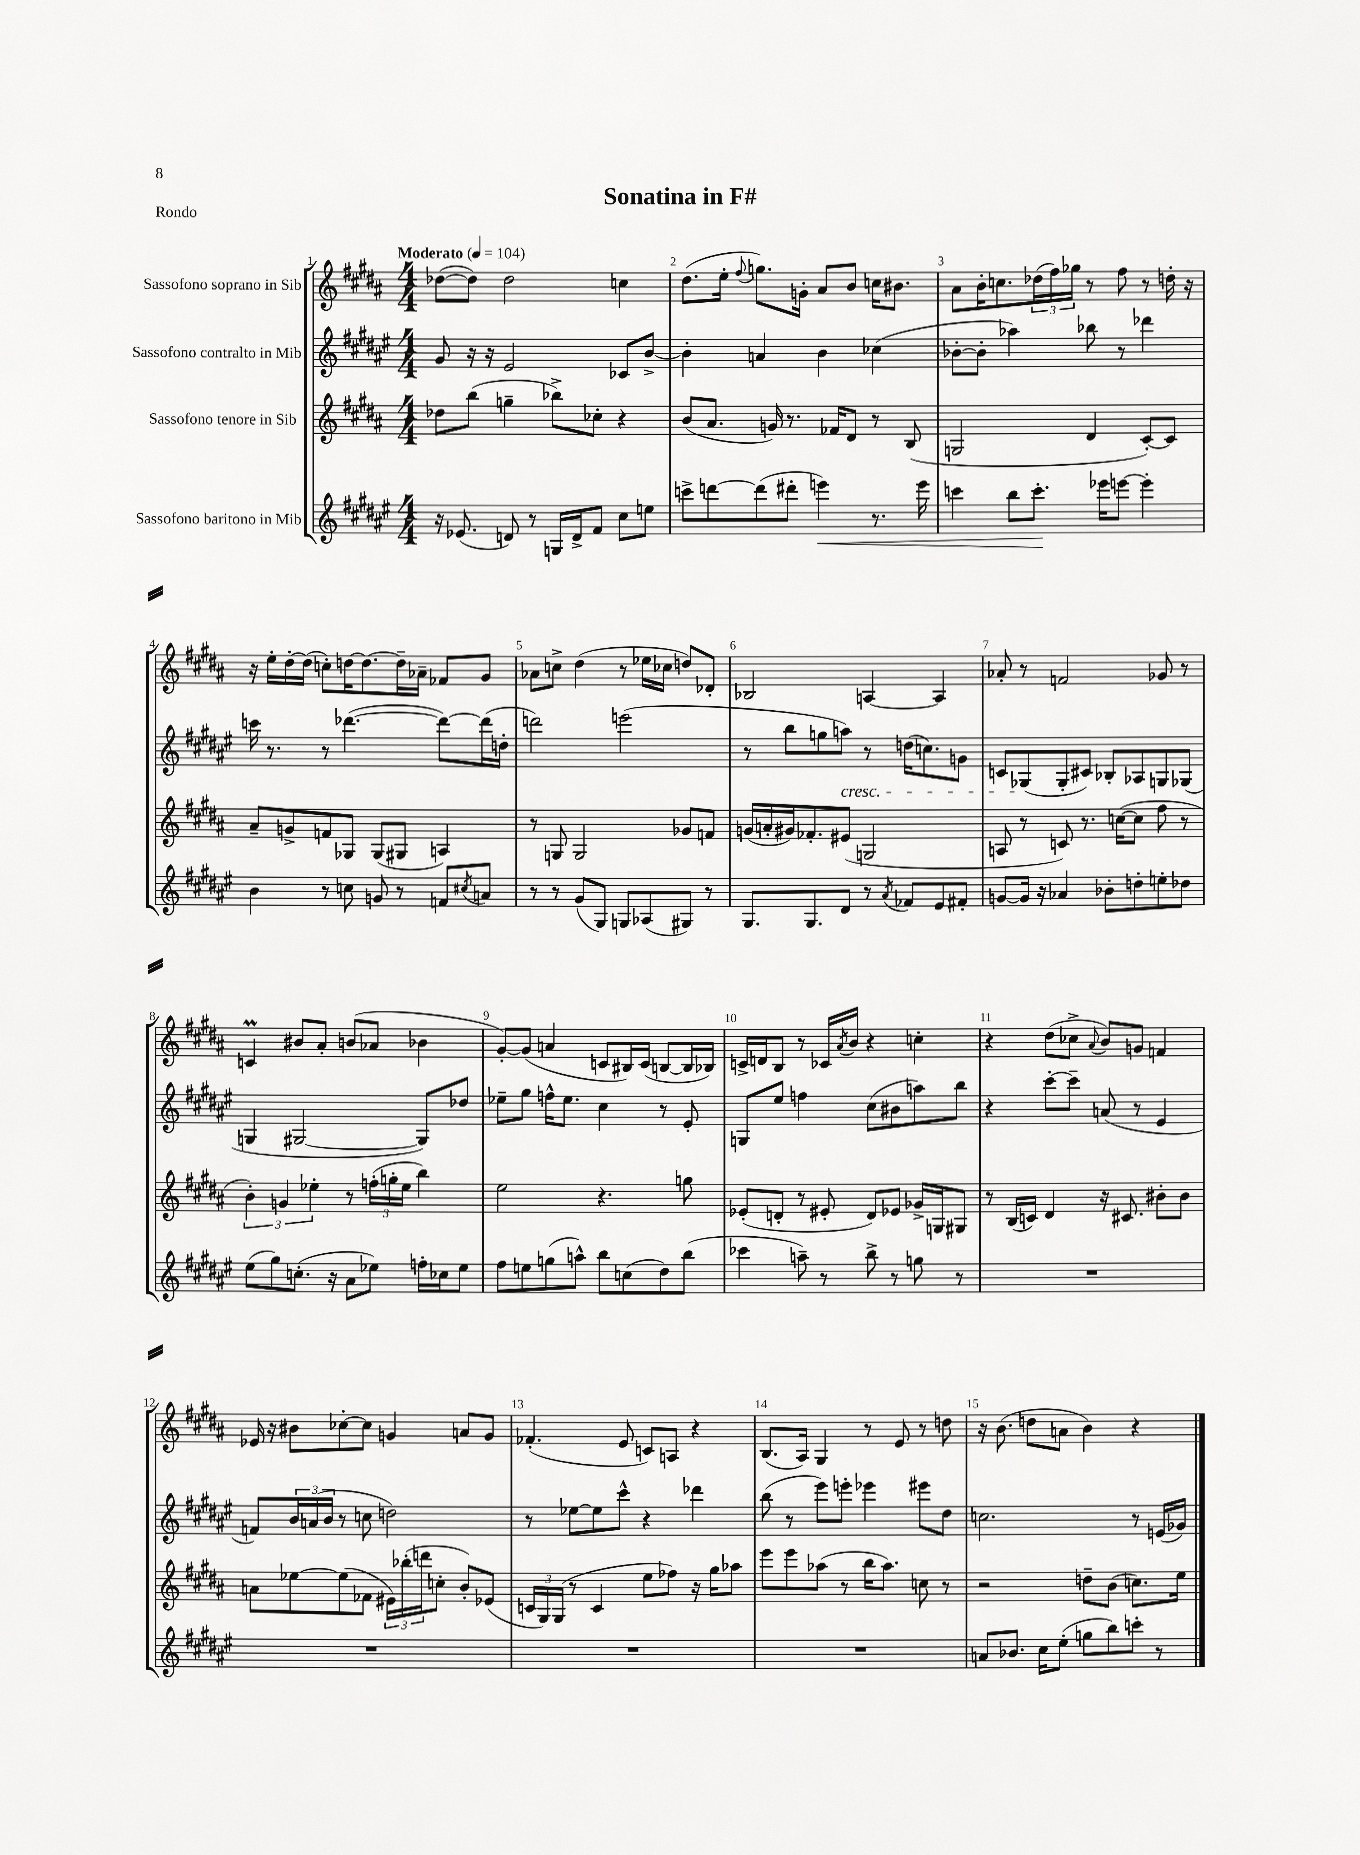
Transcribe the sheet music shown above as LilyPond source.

\header { title = "Sonatina in F#" piece = "Rondo" }
<<
\new StaffGroup <<
\new Staff = "s0" \with { instrumentName = "Sassofono soprano in Sib" } {
    \clef treble \key b \major \numericTimeSignature \time 4/4 \tempo "Moderato" 4 = 104
    des''8~( des''8) des''2 c''4 |
    dis''8.( e''16-. \appoggiatura { fis''8 } g''8.) g'16-. ais'8 b'8 c''16 bis'8. |
    ais'8 b'16-. c''8. \tuplet 3/2 { des''16( fis''16) ges''16 } r8 fis''8 r8 d''16-. r16 |
    r16 e''16-. dis''16~-. dis''16( c''8-.) d''16~ d''8.~ d''16-- aes'16-- fes'8 gis'8 |
    aes'8 c''8-> dis''4( r8 ees''16 ces''16 d''8) des'8-. |
    bes2 a4~ a4 |
    aes'8-. r8 f'2 ges'8 r8 |
    c'4\prall bis'8 ais'8-. b'8( aes'8 bes'4 |
    gis'8~-.) gis'8( a'4 c'8 bis16) c'16( b8~ b16 bes16) |
    c'16-> d'16 b8 r8 ces'16 \acciaccatura { ais'8 } b'16 r4 c''4-. |
    r4 dis''8( ces''8-> \appoggiatura { ais'8 } b'8) g'8 f'4 |
    ees'16 r16 bis'8 ces''8~-. ces''8 g'4 a'8 g'8 |
    fes'4.-.( e'8 c'8) a8 r4 |
    b8.( ais16) gis4 r8 e'8 r8 d''8 |
    r16 b'8.( d''8 a'8 b'4) r4 \bar "|." |
}
\new Staff = "s1" \with { instrumentName = "Sassofono contralto in Mib" } {
    \clef treble \key fis \major \numericTimeSignature \time 4/4
    gis'8 r16 r16 eis'2 ces'8 b'8~-> |
    b'4-. a'4 b'4 ces''4( |
    bes'8~-. bes'8-. aes''4) bes''8 r8 des'''4 |
    c'''16 r8. r8 des'''4.~( des'''8~) des'''16( d''16-. |
    d'''2) e'''2( |
    r8 b''8 g''8 a''8\cresc) r8 d''16( c''8.) g'8 |
    c'8 ges8\!( ges8-. cis'8) bes8-. aes8 g8 ges8( |
    g4 gis2~ gis8) des''8 |
    ees''8-- gis''8 f''16-^ ees''8. cis''4 r8 eis'8-. |
    g8 eis''8 f''4 cis''8( bis'8 a''8) b''8 |
    r4 cis'''8~-. cis'''8-- a'8( r8 eis'4 |
    f'8) \tuplet 3/2 { b'16 a'16( b'16 } r8 c''8 d''2) |
    r8 ees''8~ ees''8 cis'''8-^ r4 des'''4 |
    b''8( r8 eis'''8) e'''8-. ees'''4 eis'''8 dis''8 |
    c''2. r8 e'16( ges'16) \bar "|." |
}
\new Staff = "s2" \with { instrumentName = "Sassofono tenore in Sib" } {
    \clef treble \key b \major \numericTimeSignature \time 4/4
    des''8 b''8( g''4-- bes''8->) ces''8-. r4 |
    b'8( ais'8. g'16) r8. fes'16 dis'8 r8 b8( |
    g2 dis'4 cis'8~-.) cis'8 |
    ais'8-- g'8-> f'8 ges8 ges8( gis8 a4) |
    r8 g8 g2 ges'8 f'8 |
    g'16( a'16-. gis'16) fes'8.-. eis'8( g2 |
    a8 r8 c'8) r8. c''16~( c''8 fis''8 r8 |
    \tuplet 3/2 { b'4-.) g'4 ees''4-. } r8 \tuplet 3/2 { f''16-.( g''16-. ees''16 } b''4) |
    e''2 r4. g''8 |
    ees'8-.( d'8-. r8 eis'8-. d'8) ees'8 ges'16-> g16 gis8 |
    r8 b16( c'16) dis'4 r16 cis'8. bis'8-. bis'8 |
    a'8 ees''8~ ees''8( fes'8 \tuplet 3/2 { eis'16) bes''16-.( d'''16 } c''8-. b'8-.) ees'8( |
    \tuplet 3/2 { c'16 gis16) gis16( } r8 c'4 e''8 fes''8) r16 gis''16 aes''8 |
    e'''8 e'''8 aes''8( r8 b''16 aes''8.) c''8 r8 |
    r2 d''8-- b'8( c''8.) e''16 \bar "|." |
}
\new Staff = "s3" \with { instrumentName = "Sassofono baritono in Mib" } {
    \clef treble \key fis \major \numericTimeSignature \time 4/4
    r16 ees'8.( d'8) r8 g16 d'16-> fis'8 cis''8 e''8 |
    c'''8-> d'''8~ d'''8( dis'''8-. e'''4\<) r8. e'''16 |
    c'''4 b''8 c'''8.-.\! ees'''16 e'''8~ e'''4-. |
    b'4 r8 c''8 g'8 r8 f'8 \acciaccatura { cis''8 } a'8 |
    r8 r8 gis'8( gis8) g8 aes8( gis8) r8 |
    gis8. gis8. dis'8 r8 \acciaccatura { ais'8 } fes'8 eis'8 fis'8-. |
    g'8~ g'16 r16 aes'4 bes'8-. d''8-. e''8-. des''8 |
    eis''8( gis''8) c''8.-.( r16 ais'8 ees''8) f''16-. ces''16 ees''8 |
    fis''8 e''8 g''8( a''8-^) b''8 c''8( dis''8) b''8( |
    ces'''4 a''8--) r8 b''8-> r8 g''8 r8 |
    R1 |
    R1 |
    R1 |
    R1 |
    a'8 bes'8. cis''16 eis''8-.( g''8 b''8) c'''8-. r8 \bar "|." |
}
>>
>>
\layout { \context { \Score \override BarNumber.break-visibility = ##(#f #t #t) barNumberVisibility = #all-bar-numbers-visible } }
